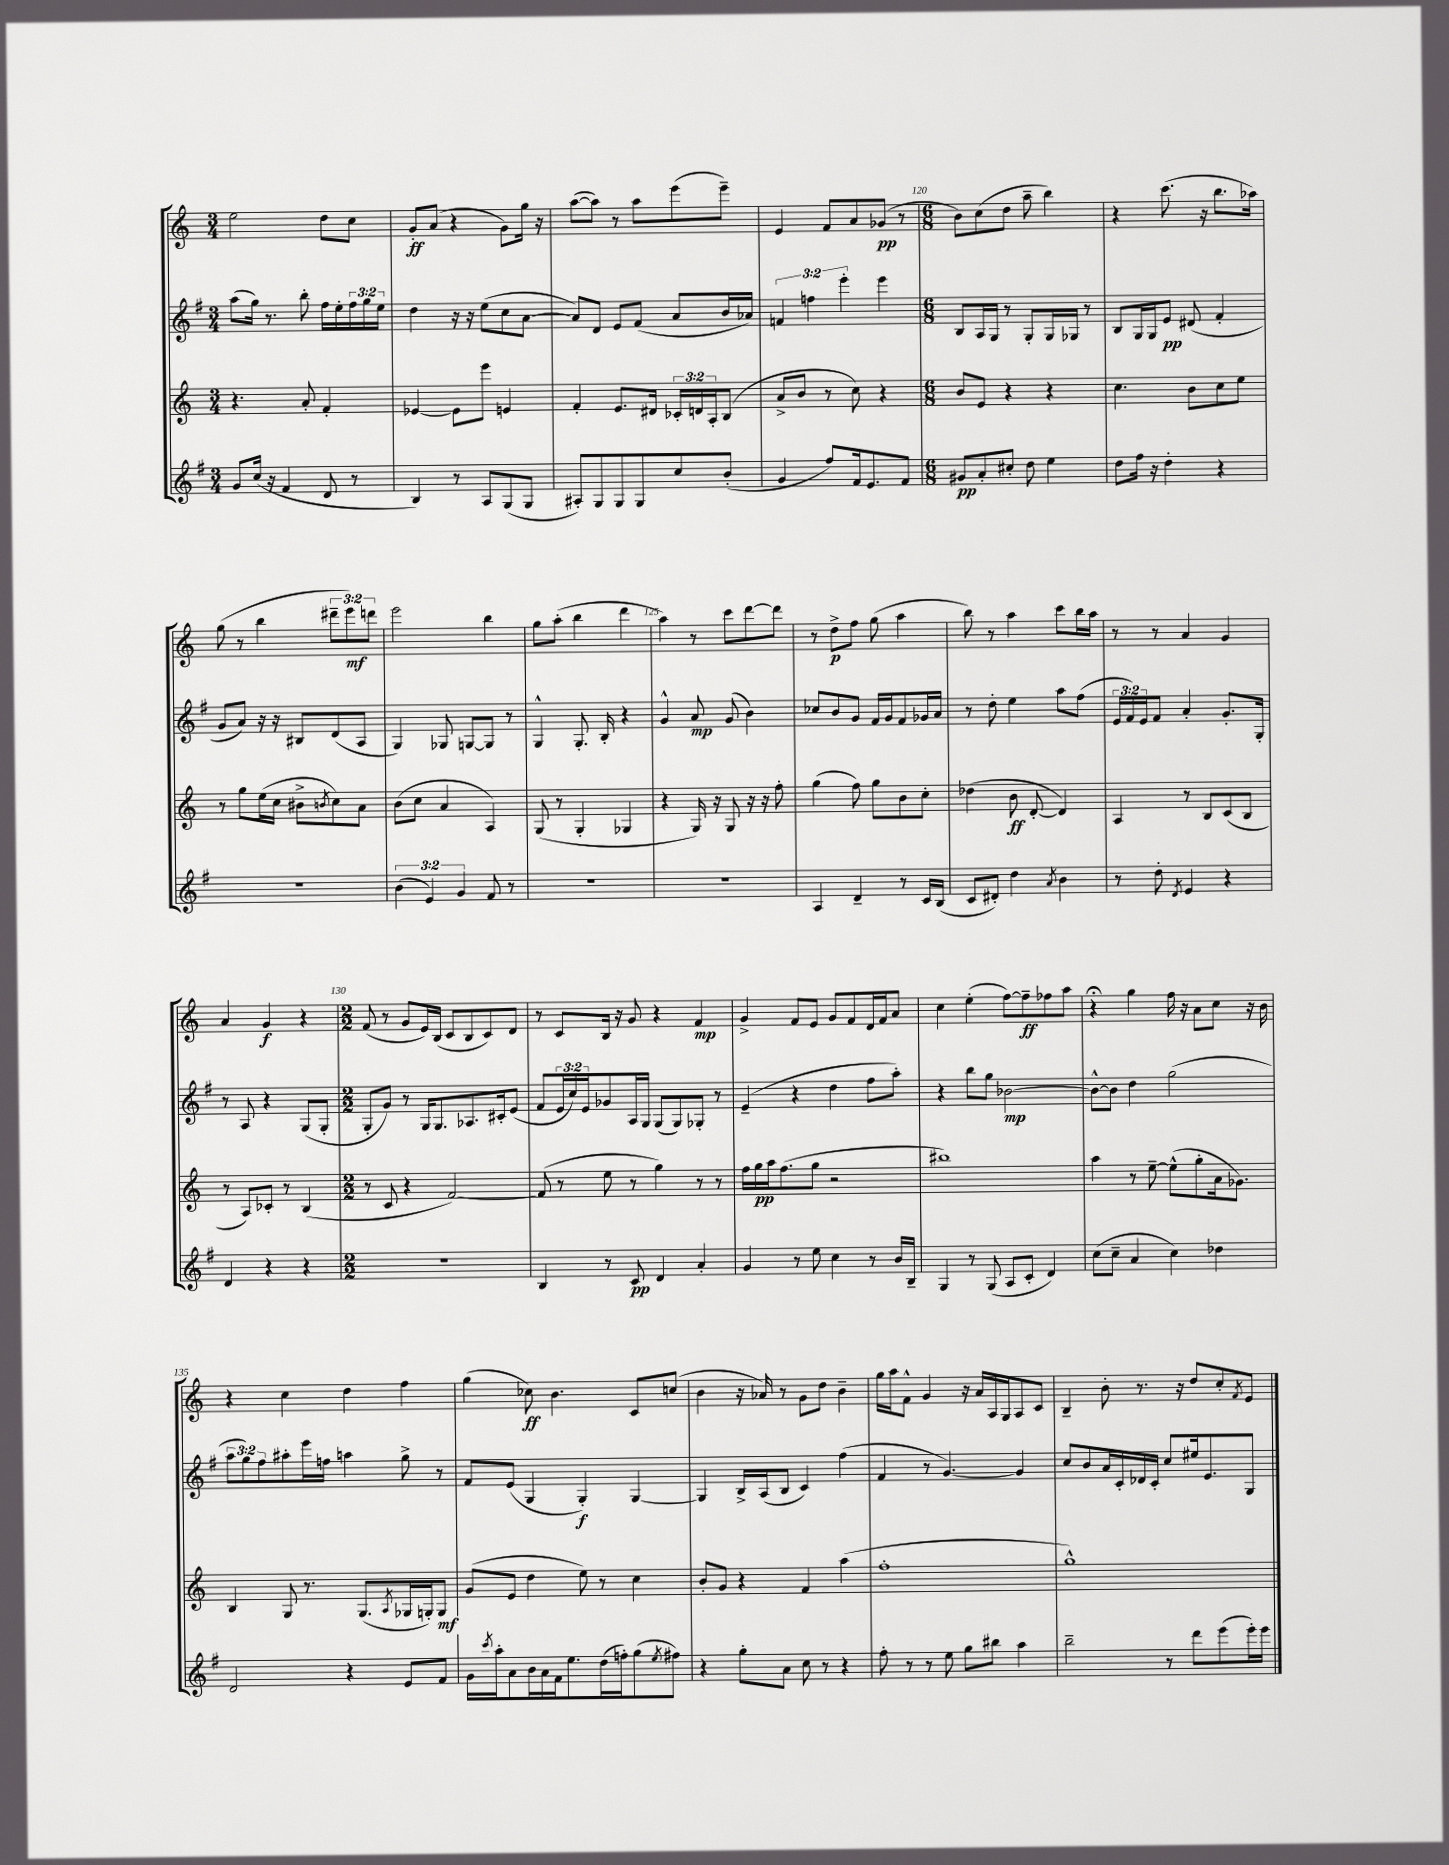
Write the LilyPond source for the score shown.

<<
\new StaffGroup <<
\new Staff = "s0" {
    \clef treble \key c \major \numericTimeSignature \time 3/4 \override Staff.TupletNumber.text = #tuplet-number::calc-fraction-text
    e''2 d''8 c''8 |
    g'8-.\ff a'8( r4 g'8) g''16 r16 |
    a''8~( a''8) r8 a''8 e'''8( e'''8--) |
    e'4 f'8 a'8 ges'8\pp( r8 |
    \numericTimeSignature \time 6/8 b'8) c''8( d''8 a''8-- b''4) |
    r4 c'''8.( r16 b''8. aes''16) |
    g''8( r8 b''4 \tuplet 3/2 { dis'''8-- e'''8\mf) d'''8 } |
    e'''2 b''4 |
    g''8 a''8-.( b''4 d'''4 |
    a''4) r8 c'''8 d'''8~ d'''8 |
    r8 d''8->\p f''8 g''8( a''4 |
    b''8) r8 a''4 c'''8 b''16 a''16 |
    r8 r8 a'4 g'4 |
    a'4 g'4\f r4 |
    \numericTimeSignature \time 2/2 f'8( r8 g'8 e'16) b16( c'8 b8 c'8) d'8 |
    r8 c'8 b16 r16 g'8 r4 f'4\mp |
    g'4-> f'8 e'8 g'8 f'8 d'16 f'16 a'8 |
    c''4 e''4-.( f''8~) f''8--\ff fes''8 a''8 |
    r4\fermata g''4 f''16 r16 a'8 c''8 r16 b'16 |
    r4 c''4 d''4 f''4 |
    g''4( ces''8\ff) b'4. c'8 c''8( |
    b'4 r16 aes'16) r8 g'8 d''8 b'4-- |
    g''16 a''16 f'8-^ g'4 r16 a'16 a16 g16 a8 c'8 |
    b4-- b'8-. r8. r16 d''8 c''8-. \acciaccatura { f'8 } e'8 \bar "|." |
}
\new Staff = "s1" {
    \clef treble \key g \major \numericTimeSignature \time 3/4 \override Staff.TupletNumber.text = #tuplet-number::calc-fraction-text
    a''8( g''16) r8. b''8-. fis''16 e''16-. \tuplet 3/2 { fis''16 g''16 e''16 } |
    d''4 r16 r16 e''8( c''8 a'8~ |
    a'8) d'8 e'8 fis'8( a'8 b'16 aes'16) |
    \tuplet 3/2 { f'4 f''4 e'''4-. } e'''4 |
    \numericTimeSignature \time 6/8 b8 a16 g16 r8 g8-. g16 ges16 r8 |
    b8 g16 g16 e'8\pp dis'8( fis'4-. |
    g'8 a'8) r16 r16 bis8 d'8( a8 |
    g4) ges8 g8~ g8 r8 |
    g4-^ g8.-. b16-. r4 |
    g'4-^ a'8\mp g'8( b'4) |
    ces''8 b'8 g'8 fis'16 g'16 fis'8 ges'16 a'16 |
    r8 d''8-. e''4 a''8 fis''8( |
    \tuplet 3/2 { e'16 fis'16) e'16 } fis'8 a'4-. g'8.-. g16-. |
    r8 a8 r4 g8( g8-. |
    \numericTimeSignature \time 2/2 g8-. g'8) r8 g16 g8. aes8. cis'16-. e'8( |
    fis'8 \tuplet 3/2 { e'16 c''16) e'16 } ges'8 a16 g16 g8( g8) ges8-. r8 |
    e'4--( r4 d''4 fis''8 a''8-.) |
    r4 b''8 g''8 bes'2~\mp |
    bes'8~-^ bes'8 d''4 g''2( |
    \tuplet 3/2 { a''8 g''8) fis''8 } ais''8-. e'''16 f''16 a''4 g''8-> r8 |
    fis'8 e'8( g4 g4-.\f) g4~ |
    g4 b16-> a16( b8 c'4) fis''4( |
    fis'4 r8 g'4.~) g'4 |
    c''8 b'8 a'16 c'16-. des'16 c'16-. c''8 eis''16 e'8. g8 \bar "|." |
}
\new Staff = "s2" {
    \clef treble \key c \major \numericTimeSignature \time 3/4 \override Staff.TupletNumber.text = #tuplet-number::calc-fraction-text
    r4. a'8-. f'4-. |
    ees'4~ ees'8 e'''8 e'4 |
    f'4-. e'8. dis'16 \tuplet 3/2 { ces'16-. d'16 a16-. } b8( |
    a'8-> b'8 r8 c''8) r4 |
    \numericTimeSignature \time 6/8 b'8 e'8 r4 r4 |
    c''4. b'8 c''8 e''8 |
    r8 g''8 e''16( c''16 bis'8-> \acciaccatura { b'8 } c''8) a'8 |
    b'8( c''8 a'4 a4) |
    g8( r8 g4-. ges4 |
    r4 g16) r16 g8 r16 r16 f''8-. |
    g''4( f''8) g''8 b'8 c''8-. |
    des''4( b'8\ff d'8~-. d'4) |
    a4 r8 b8 c'8( b8 |
    r8 a8) ces'8-. r8 b4( |
    \numericTimeSignature \time 2/2 r8 c'8 r4 f'2~) |
    f'8( r8 e''8 r8 g''4) r8 r8 |
    f''16 g''16\pp a''16 f''8.( g''8 r2 |
    bis''1) |
    a''4 r8 e''8~-- e''8-^( g''8-. a'16 ges'8.) |
    b4 g8 r8. g8.( \acciaccatura { a8 } ges16 g16-.) g8\mf |
    g'8( e'8 d''4 e''8) r8 c''4 |
    b'8-. g'8 r4 f'4 a''4( |
    f''1-. |
    g''1-^) \bar "|." |
}
\new Staff = "s3" {
    \clef treble \key g \major \numericTimeSignature \time 3/4 \override Staff.TupletNumber.text = #tuplet-number::calc-fraction-text
    g'8 c''16( r16 fis'4 d'8 r8 |
    b4) r8 a8 g8( g8 |
    ais8-.) g8 g8 g8 c''8 b'8-.( |
    g'4 fis''8) fis'16 e'8. fis'8 |
    \numericTimeSignature \time 6/8 gis'8\pp a'8-. cis''8-. d''8 e''4 |
    d''8 fis''16 r16 d''4-. r4 |
    R2. |
    \tuplet 3/2 { b'4( e'4) g'4 } fis'8 r8 |
    R2. |
    R2. |
    a4 d'4-- r8 c'16 b16( |
    c'8 dis'8-.) d''4 \acciaccatura { a'8 } b'4 |
    r8 d''8-. \acciaccatura { d'8 } e'4 r4 |
    d'4 r4 r4 |
    \numericTimeSignature \time 2/2 R1 |
    b4 r8 c'8\pp d'4 a'4-. |
    g'4 r8 e''8 c''4 r8 b'16 b16-- |
    g4 r8 g8( a8 c'8-. d'4) |
    c''8( c''8-- a'4 c''4) des''4 |
    d'2 r4 e'8 fis'8 |
    g'16 \acciaccatura { c'''8 } a''16-. a'8 b'16 a'16 fis'16 e''8. d''16( f''16-.) g''8( \acciaccatura { e''8 } fis''8) |
    r4 g''8-. a'8 c''8 r8 r4 |
    fis''8-. r8 r8 e''8 g''8 bis''8 a''4 |
    b''2-- r8 d'''8 e'''8( e'''16-.) e'''16 \bar "|." |
}
>>
>>
\layout { \context { \Score currentBarNumber = #116 \override BarNumber.break-visibility = ##(#f #t #t) barNumberVisibility = #(every-nth-bar-number-visible 5) } }
